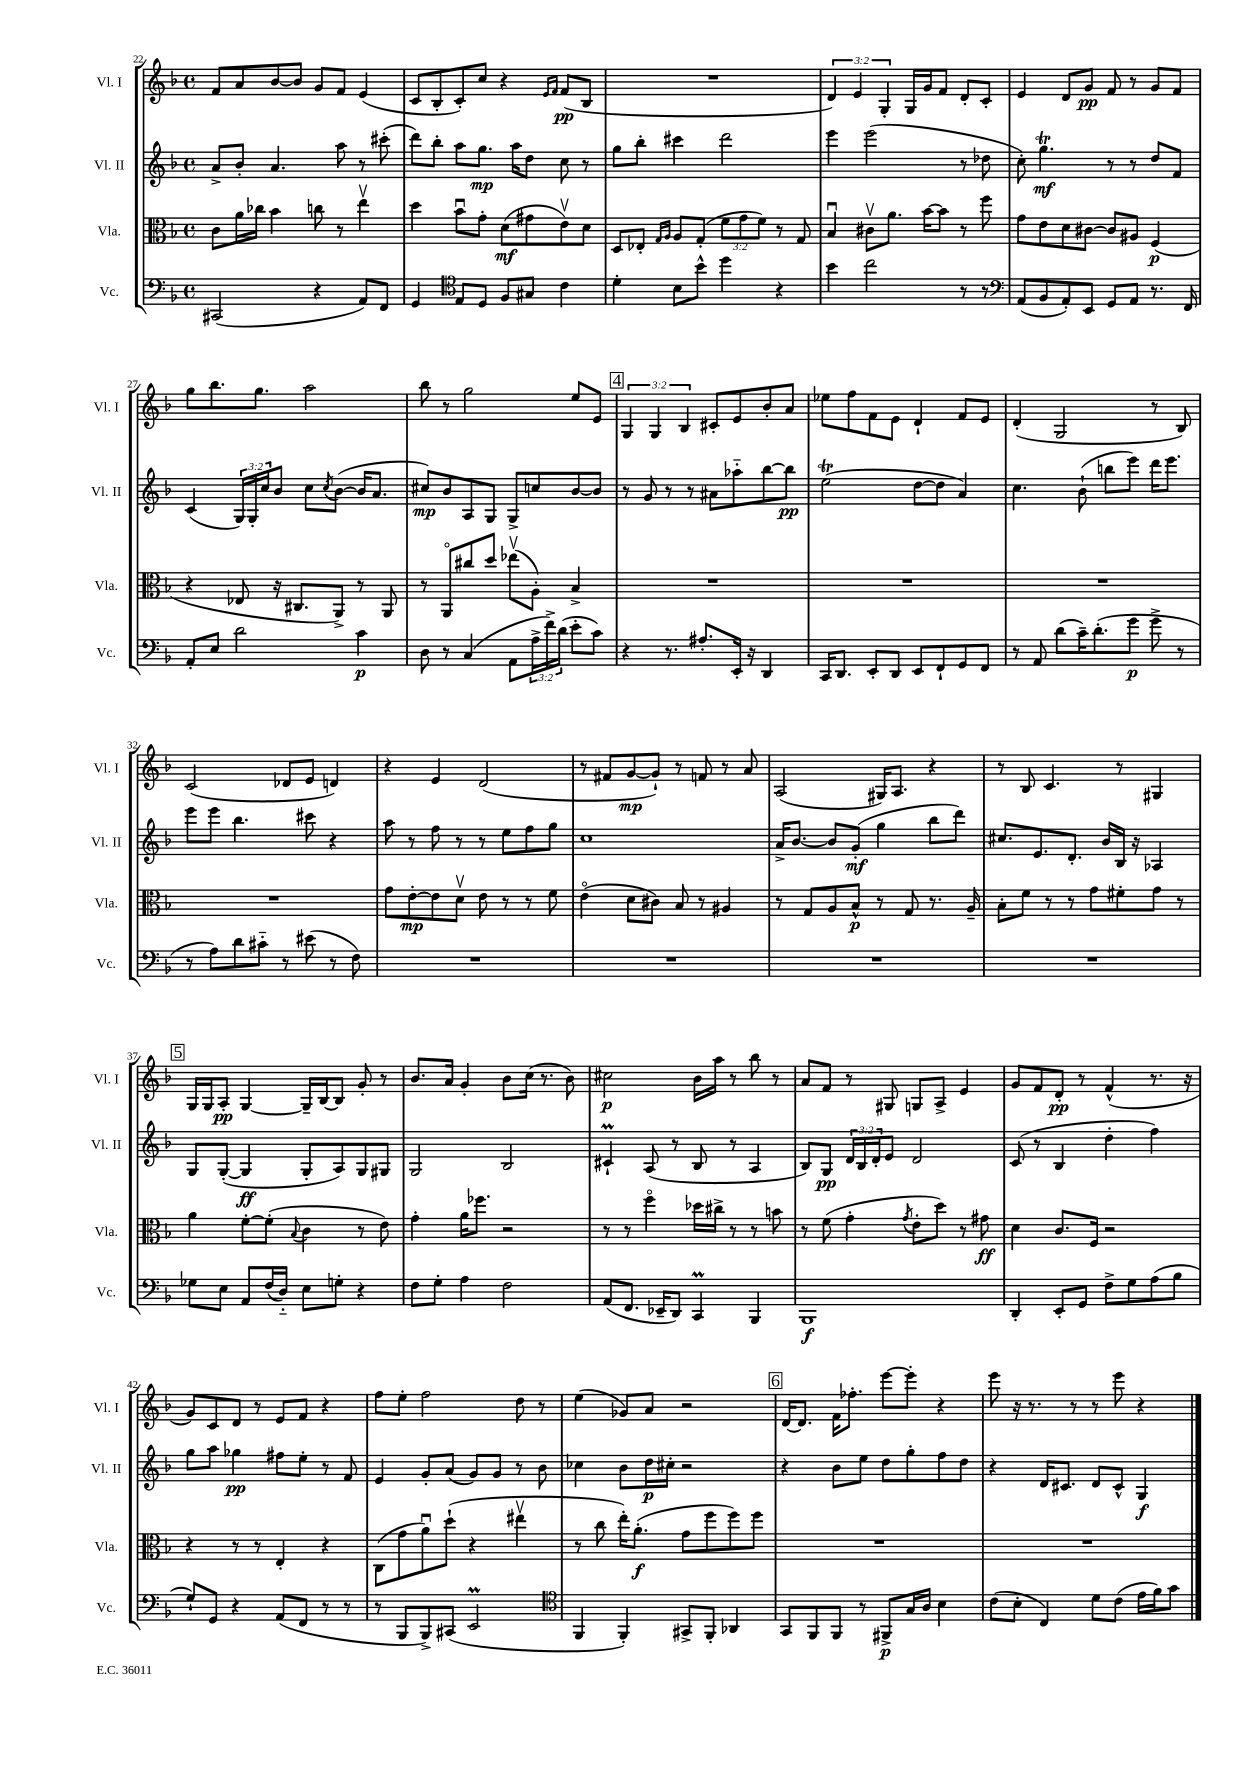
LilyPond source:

<<
\new StaffGroup <<
\new Staff = "s0" \with { instrumentName = "Vl. I" shortInstrumentName = "Vl. I" } {
    \clef treble \key f \major \defaultTimeSignature \time 4/4 \override Staff.TupletNumber.text = #tuplet-number::calc-fraction-text
    f'8 a'8 bes'8~ bes'8 g'8 f'8 e'4( |
    c'8 bes8-. c'8-.) c''8 r4 \grace { e'16 f'16 } f'8\pp( bes8 |
    R1 |
    \tuplet 3/2 { d'4) e'4 g4-. } g16 g'16 f'8 d'8-. c'8-. |
    e'4 d'8 g'8\pp f'8 r8 g'8 f'8 |
    g''8 bes''8. g''8. a''2 |
    bes''8 r8 g''2 e''8 e'8 |
    \mark \markup { \box "4" } \tuplet 3/2 { g4 g4 bes4 } cis'8-. e'8 bes'8-. a'8 |
    ees''8 f''8 f'8 e'8 d'4-! f'8 e'8 |
    d'4-.( g2 r8 bes8) |
    c'2( des'8 e'8 d'4) |
    r4 e'4 d'2( |
    r8 fis'8 g'8~\mp g'8-!) r8 f'8 r8 a'8 |
    a2( gis16) a8. r4 |
    r8 bes8 c'4. r8 gis4 |
    \mark \markup { \box "5" } g16 g16 a8-.\pp g4~ g16-- bes16~ bes8 g'8-. r8 |
    bes'8. a'16 g'4-. bes'8 c''16( r8. bes'8) |
    cis''2\p bes'16 a''16 r8 bes''8 r8 |
    a'8 f'8 r8 gis8 g8 a8-> e'4 |
    g'8 f'8 d'8-.\pp r8 f'4-^( r8. r16 |
    g'8) c'8 d'8 r8 e'8 f'8 r4 |
    f''8 e''8-. f''2 d''8 r8 |
    e''4( ges'8) a'8 r2 |
    \mark \markup { \box "6" } d'16~ d'8. f'16 fes''8.-. e'''8~ e'''8-. r4 |
    e'''8 r16 r8. r8 r8 e'''8 r4 \bar "|." |
}
\new Staff = "s1" \with { instrumentName = "Vl. II" shortInstrumentName = "Vl. II" } {
    \clef treble \key f \major \defaultTimeSignature \time 4/4 \override Staff.TupletNumber.text = #tuplet-number::calc-fraction-text
    a'8-> bes'8-. a'4. a''8 r8 cis'''8-.( |
    d'''8) bes''8-. a''8 g''8.\mp a''16 d''8 c''8 r8 |
    g''8 bes''8-. cis'''4 d'''2 |
    e'''4 e'''2( r8 des''8 |
    c''8-.) g''4.\trill\mf r8 r8 d''8 f'8 |
    c'4( \tuplet 3/2 { g16) g16-. c''16 } bes'8 c''8 \acciaccatura { c''8 } bes'8~( bes'16 a'8. |
    cis''8\mp) bes'8 a8 g8 g8-> c''8 bes'8~ bes'8 |
    \mark \markup { \box "4" } r8 g'8 r8 r8 ais'8 aes''8-_ bes''8~ bes''8\pp |
    e''2\trill( d''8~ d''8 a'4) |
    c''4. bes'8-!( b''8 e'''8) d'''16 e'''8. |
    e'''8 e'''8 bes''4. cis'''8 r4 |
    a''8 r8 f''8 r8 r8 e''8 f''8 g''8 |
    c''1 |
    a'16-> bes'8.~ bes'8 g'8-.\mf( g''4 bes''8 d'''8) |
    cis''8. e'8. d'8.-. bes'16 bes16 r16 aes4 |
    \mark \markup { \box "5" } g8 g8~-.( g4\ff g8-. a8) g8 gis8 |
    g2 bes2 |
    cis'4-!\prall a8( r8 bes8 r8 a4 |
    bes8) g8\pp \tuplet 3/2 { d'16 bes16 d'16-. } e'8 d'2 |
    c'8( r8 bes4 d''4-. f''4) |
    g''8 a''8 ges''4\pp fis''8 e''8-. r8 f'8 |
    e'4 g'8-. a'8( g'8) g'8 r8 bes'8 |
    ces''4 bes'8 d''16\p cis''16-. r2 |
    \mark \markup { \box "6" } r4 bes'8 e''8 d''8 g''8-. f''8 d''8 |
    r4 d'16 cis'8. d'8 cis'8-^ g4\f \bar "|." |
}
\new Staff = "s2" \with { instrumentName = "Vla." shortInstrumentName = "Vla." } {
    \clef alto \key f \major \defaultTimeSignature \time 4/4 \override Staff.TupletNumber.text = #tuplet-number::calc-fraction-text
    c'8 a'16 ces''16 bes'4 c''8 r8 e''4\upbow |
    d''4 bes'8\downbow g'8-. d'8\mf( gis'8 e'8\upbow) d'8 |
    d8 ees8-. \grace { g16 a16 } a8 g8-.( \tuplet 3/2 { f'8 g'8 f'8) } r8 g8 |
    bes4\downbow cis'8\upbow a'8. bes'16~ bes'8 r8 f''8 |
    g'8 e'8 d'8 cis'8~ cis'8 ais8 f4\p( |
    r4 ees8 r16 cis8. a,8->) r8 a,8 |
    r8 a,8\flageolet cis''8 d''8 ees''8\upbow( a8-.) bes4-> |
    \mark \markup { \box "4" } R1 |
    R1 |
    R1 |
    R1 |
    g'8 e'8~-.\mp e'8 d'8\upbow e'8 r8 r8 f'8 |
    e'4\flageolet( d'8 cis'8) bes8 r8 ais4 |
    r8 g8 a8 bes8-^\p r8 g8 r8. a16-- |
    bes8-. f'8 r8 r8 g'8 fis'8-. g'8 r8 |
    \mark \markup { \box "5" } a'4 f'8~-. f'8-.( \appoggiatura { bes8 } c'4 r8 e'8) |
    g'4-. a'16 fes''8. r2 |
    r8 r8 f''4\flageolet des''16 cis''16-> r8 r8 b'8 |
    r8 f'8( g'4-. \acciaccatura { g'8 } e'8-. d''8) r8 gis'8\ff |
    d'4 c'8. f16 r2 |
    r4 r8 r8 e4-. r4 |
    c8( g'8 a'8\downbow) d''8-!( r4 eis''4\upbow |
    r8 c''8 e''16-.) a'8.-.\f( g'8 f''8 f''8) f''8 |
    \mark \markup { \box "6" } R1 |
    R1 \bar "|." |
}
\new Staff = "s3" \with { instrumentName = "Vc." shortInstrumentName = "Vc." } {
    \clef bass \key f \major \defaultTimeSignature \time 4/4 \override Staff.TupletNumber.text = #tuplet-number::calc-fraction-text
    cis,2( r4 a,8) f,8 |
    g,4 \clef tenor e8 d8 f8 gis8 c'4 |
    d'4-. bes8 bes'8-^ d''4 r4 |
    bes'4 c''2 r8 r8 |
    \clef bass a,8( bes,8 a,8-.) e,8 g,8 a,8 r8. f,16 |
    a,8-. e8 d'2 c'4\p |
    d8 r8 c4( a,8 \tuplet 3/2 { a16-> f'16->) d'16( } e'8-. c'8) |
    \mark \markup { \box "4" } r4 r8. ais8.-. e,16-. r16 d,4 |
    c,16 d,8. e,8-. d,8 e,8 f,8-! g,8 f,8 |
    r8 a,8 d'8( c'16--) d'8.-.( g'8\p g'8-> r8 |
    r8 a8) d'8 cis'8-_ r8 eis'8( r8 f8) |
    R1 |
    R1 |
    R1 |
    R1 |
    \mark \markup { \box "5" } ges8 e8 a,8 f16( d16-_) e8 g8-. r4 |
    f8 g8-. a4 f2 |
    a,8( f,8. ees,16-- d,8) c,4\prall bes,,4 |
    bes,,1\f |
    d,4-. e,8-. g,8 f8-> g8 a8( bes8 |
    g8-!) g,8 r4 a,8( f,8 r8 r8 |
    r8 bes,,8 bes,,8->) cis,8( e,2\prall |
    \clef tenor f,4 f,4-.) gis,8-> f,8-. aes,4 |
    \mark \markup { \box "6" } g,8 f,8 f,8 r8 fis,8->\p g16 a16 bes4 |
    c'8( bes8-. c4) d'8 c'8( e'16 f'16) g'8 \bar "|." |
}
>>
>>
\layout { \context { \Score currentBarNumber = #22 } }
